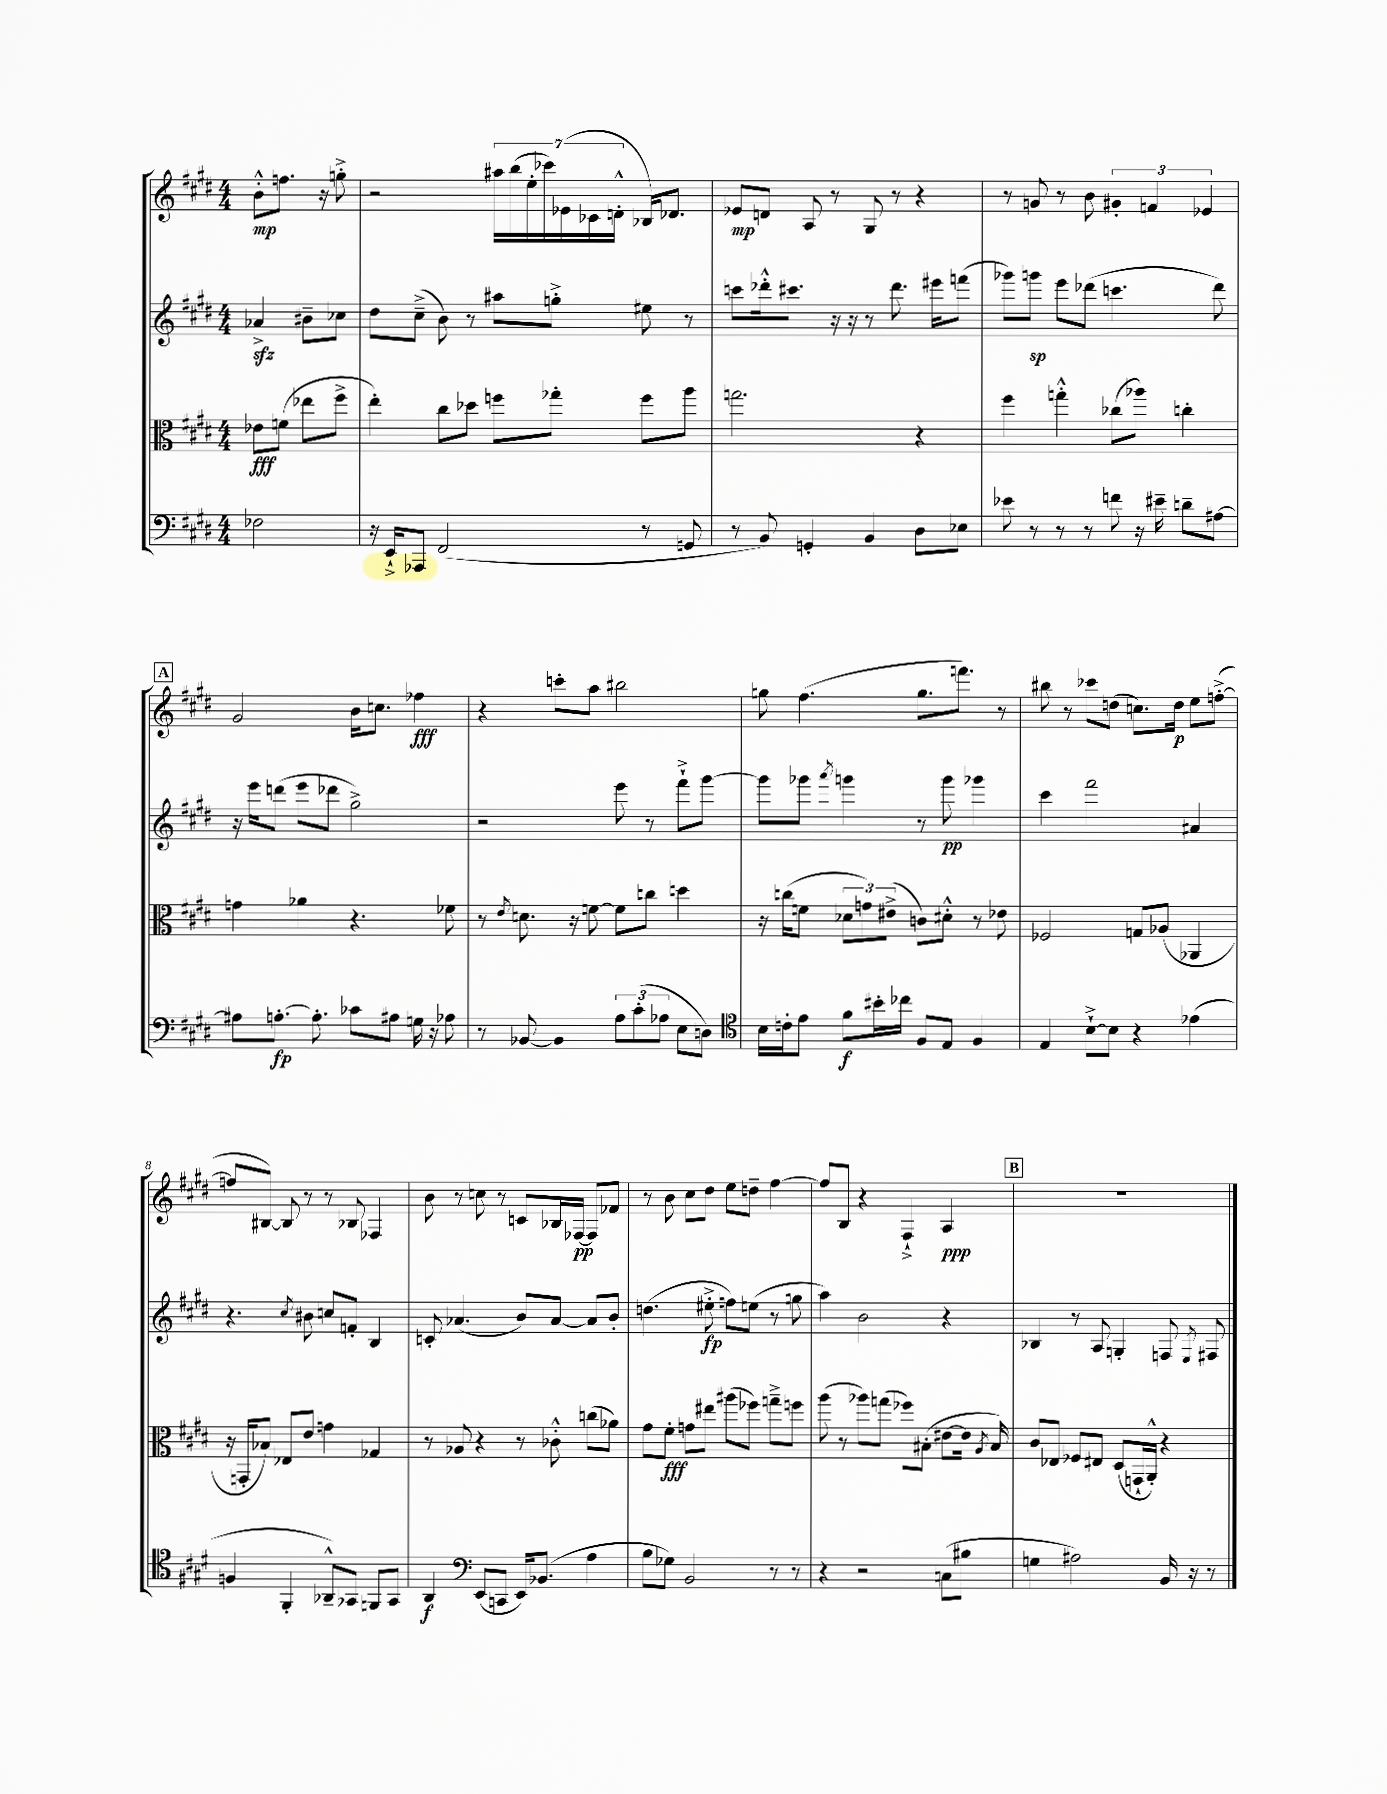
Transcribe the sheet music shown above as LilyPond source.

<<
\new StaffGroup <<
\new Staff = "s0" {
    \clef treble \key e \major \numericTimeSignature \time 4/4 \partial 2
    \autoBeamOff b'8[-.-^\mp f''8.] r16 g''8-.-> |
    r2 \tuplet 7/4 { ais''16[ b''16( e''16-. ces'''16) ees'16( ces'16 d'16]-.-^ } bes16[) des'8.] |
    ees'8[\mp d'8] a8 r8 gis8 r8 r4 |
    r8 g'8 r8 b'8 \tuplet 3/2 { gis'4-. f'4 ees'4 } |
    \mark \markup { \box "A" } gis'2 b'16[ c''8.] fes''4\fff |
    r4 c'''8[-. a''8] bis''2 |
    g''8 fis''4.( g''8.[ f'''8.]) r8 |
    bis''8 r8 ces'''8[ d''8]( c''8.[) d''16]\p e''8[ f''8]~-.->( |
    f''8[ bis8]~) bis8 r8 r8 bes8 fes4 |
    b'8 r8 c''8 r8 c'8[ bes16 fes16]~\pp fes8[ fes'8] |
    r8 b'8 cis''8[ dis''8] e''8[ d''8]-- fis''4~ |
    fis''8[ b8] r4 fis4-!-> a4\ppp |
    \mark \markup { \box "B" } R1 \bar "|." |
}
\new Staff = "s1" {
    \clef treble \key e \major \numericTimeSignature \time 4/4 \partial 2
    \autoBeamOff aes'4->\sfz bis'8[-- ces''8] |
    dis''8[ cis''8]--->( b'8) r8 ais''8[ g''8]-.-> eis''8 r8 |
    c'''8[ des'''16-.-^ cis'''8.] r16 r16 r8 des'''8. eis'''16[ f'''8]( |
    ges'''8[) g'''8]\sp e'''8[ des'''8]( c'''4. des'''8) |
    \mark \markup { \box "A" } r16 e'''16[ d'''8]( e'''8[ des'''8] gis''2->) |
    r2 e'''8 r8 fis'''8[-!-> gis'''8]~ |
    gis'''8[ ges'''8] \acciaccatura { a'''8 } g'''4 r8 g'''8\pp ges'''4 |
    cis'''4 fis'''2 ais'4 |
    r4. \acciaccatura { cis''8 } bis'8 c''8[ f'8]-. b4 |
    c'8-. aes'4.( b'8[) aes'8]~ aes'8[ b'8]-. |
    d''4.( eis''8-.->\fp f''8[) e''8]( r8 g''8 |
    a''4) b'2 r4 |
    \mark \markup { \box "B" } bes4 r8 a8 g4-. f8 \acciaccatura { e8 } fis8 \bar "|." |
}
\new Staff = "s2" {
    \clef alto \key e \major \numericTimeSignature \time 4/4 \partial 2
    \autoBeamOff ees'8[\fff f'8]( ees''8[ fis''8]-> |
    e''4-.) cis''8[ des''8] f''8[ ges''8]-. f''8[ a''8] |
    g''2. r4 |
    fis''4 g''4-.-^ ces''8[( aes''8]) c''4-. |
    \mark \markup { \box "A" } g'4 aes'4 r4. fes'8 |
    r8 \acciaccatura { e'8 } d'8. r16 f'8~ f'8[ c''8] d''4 |
    r16 c''16[( f'8] \tuplet 3/2 { des'8[ g'8) eis'8]->( } c'8[) dis'8]-.-^ r8 ees'8 |
    fes2 g8[ aes8]( aes,4 |
    r16 g,16[-. bes8]) ees8[ e'8] g'4 ges4 |
    r8 aes8 r4 r8 ces'8-.-^ c''8[( aes'8]) |
    gis'8[ fis'8]-.\fff g'8[ eis''8] ais''8[( fes''8]) g''8[---> f''8] |
    a''8( r8 aes''8[) g''8]( fes''8[) bis8]-.( eis'8[~ eis'16] \acciaccatura { a8 } bis16) |
    \mark \markup { \box "B" } cis'8[ ees8] fes8[ eis8] dis8[( g,16-! a,16]-.-^) r4 \bar "|." |
}
\new Staff = "s3" {
    \clef bass \key e \major \numericTimeSignature \time 4/4 \partial 2
    \autoBeamOff fes2 |
    r16 e,16[-!-> aes,,8] fis,2( r8 g,8 |
    r8 b,8) g,4-. b,4 dis8[ ees8] |
    ees'8 r8 r8 r8 f'8 r16 eis'16-- d'8[-- ais8]~ |
    \mark \markup { \box "A" } ais8[ a8.]~-.\fp a8.-. ces'8[ ais8] g16 r16 aes8 |
    r8 bes,8~ bes,4 \tuplet 3/2 { a8[ cis'8-.( aes8] } e8[ d8]) |
    \clef tenor b16[ c'16-. e'8] fis'8[\f bis'16-. ces''16] fis8[ e8] fis4 |
    e4 b8[~-!-> b8] r4 ees'4( |
    f4 fis,4-. aes,8[---^) ges,8] f,8[ ges,8] |
    a,4\f \clef bass e,8[( c,8] e,16[) bes,8.]( a4 |
    b8[ ges8]) b,2 r8 r8 |
    r4 r2 c8[( bis8] |
    \mark \markup { \box "B" } g4 ais2) b,16 r16 r8 \bar "|." |
}
>>
>>
